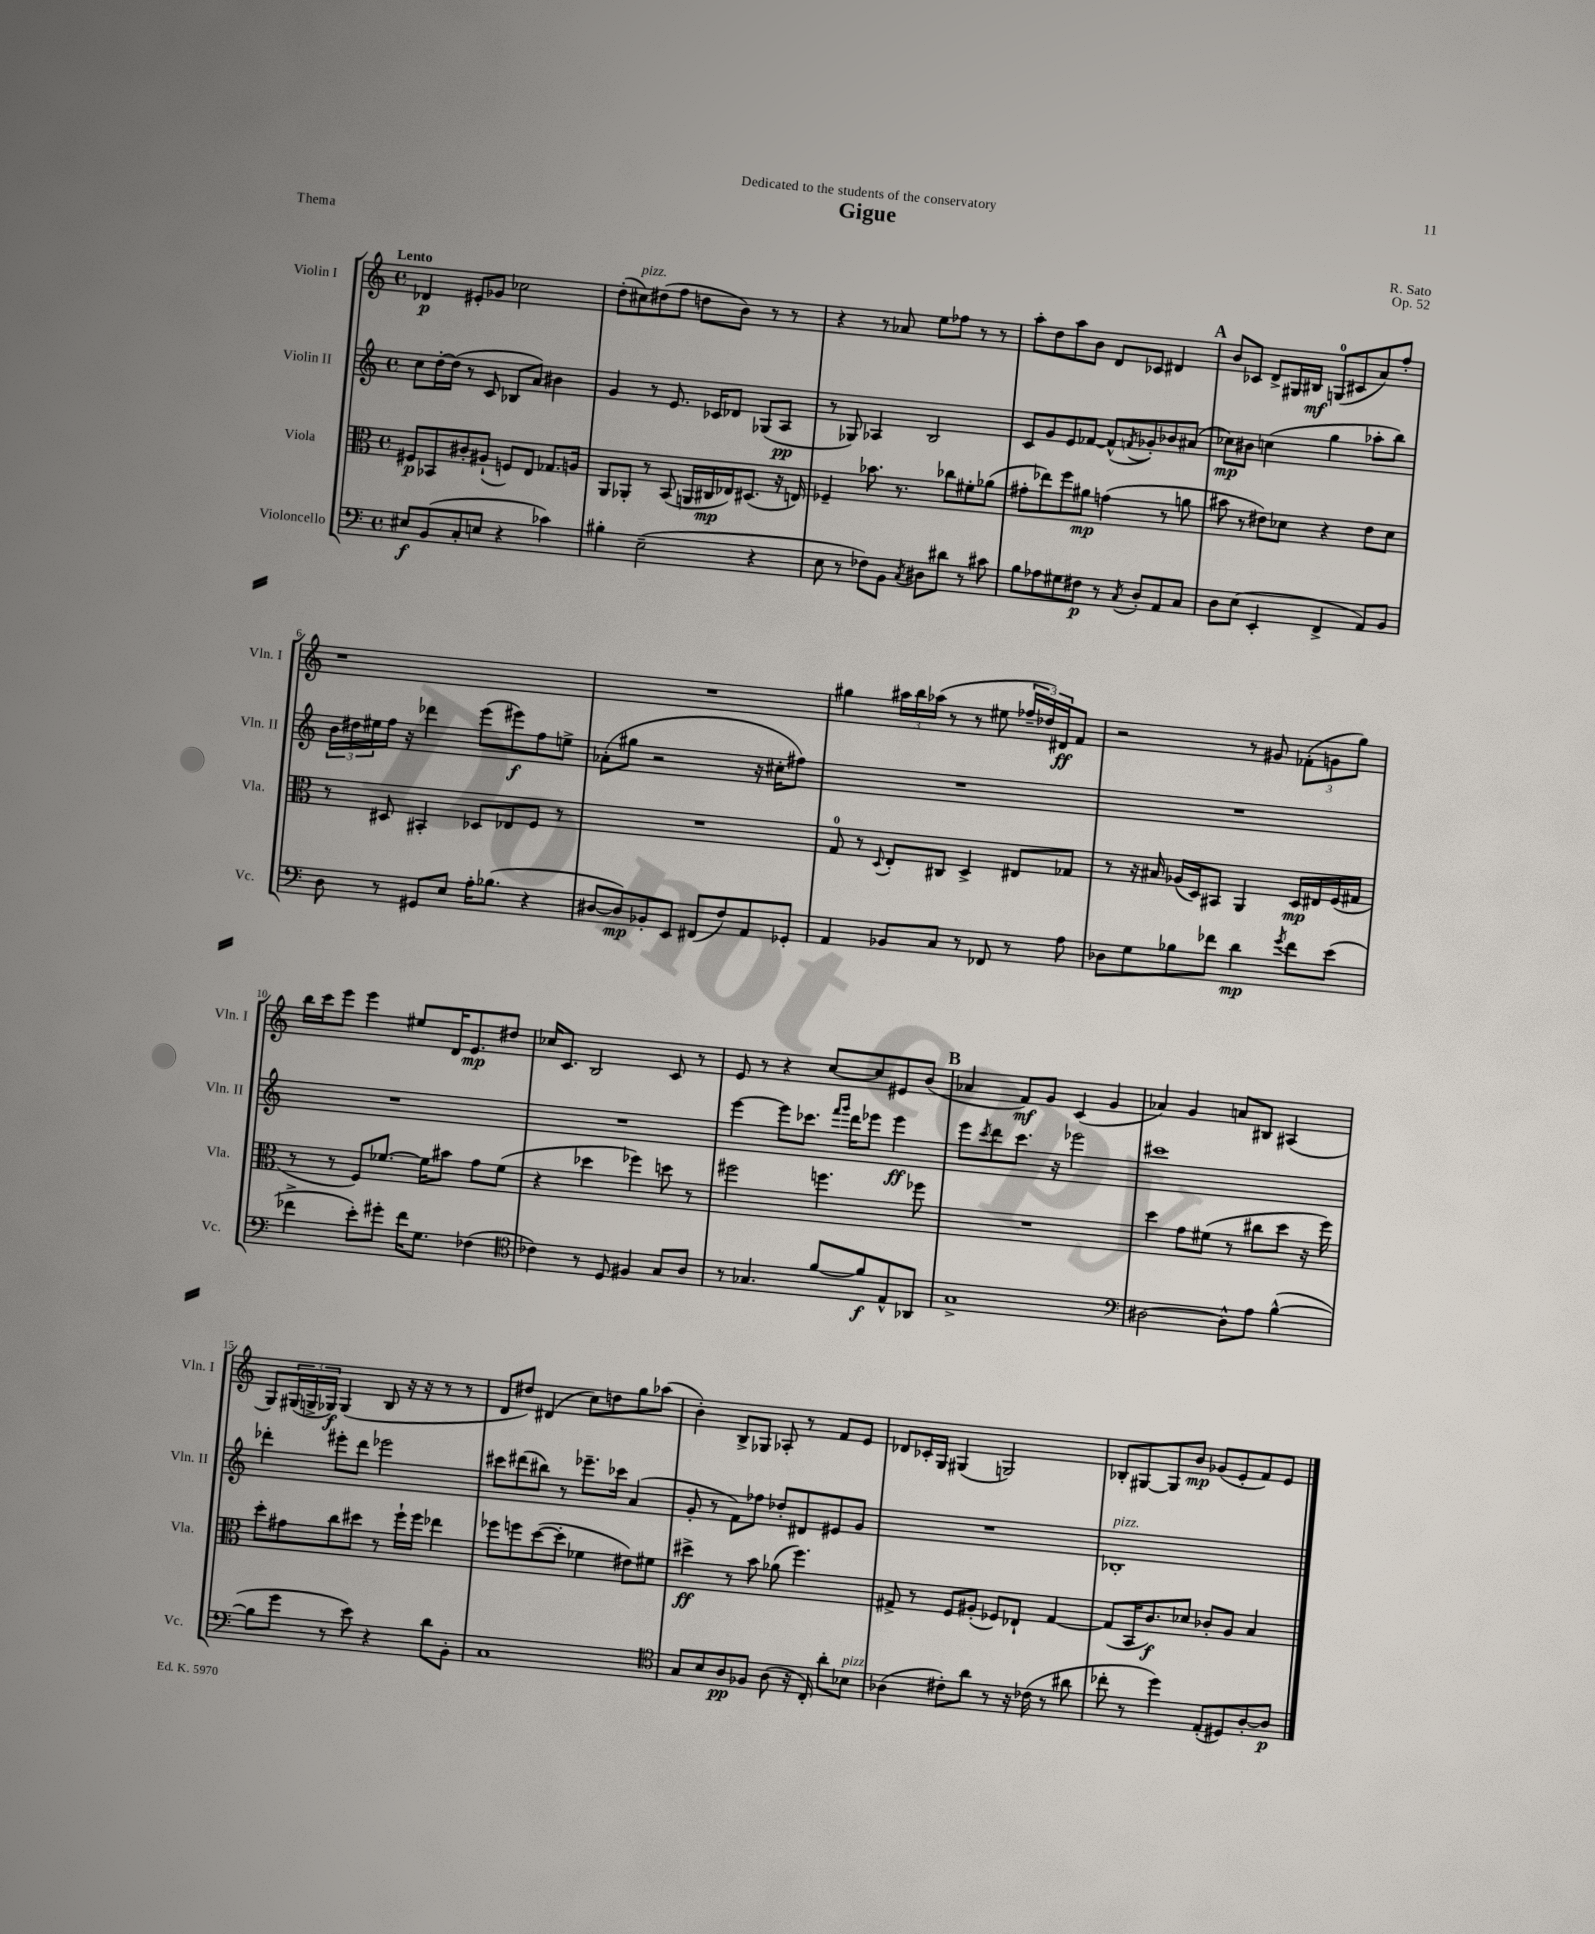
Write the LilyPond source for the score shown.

\header { title = "Gigue" composer = "R. Sato" dedication = "Dedicated to the students of the conservatory" opus = "Op. 52" piece = "Thema" }
<<
\new StaffGroup <<
\new Staff = "s0" \with { instrumentName = "Violin I" shortInstrumentName = "Vln. I" } {
    \clef treble \key c \major \defaultTimeSignature \time 4/4 \tempo "Lento"
    des'4\p eis'8-. ges'8 ces''2 |
    d''8-.( cis''8^\markup { \italic "pizz." }) dis''8( f''8 d''8 b'8) r8 r8 |
    r4 r8 aes'8 e''8 fes''8 r8 r8 |
    a''8-. d''8 a''8 b'8 d'8 ces'8 dis'4 |
    \mark \markup { \bold "A" } b'8 ces'8 d'8-> gis16 bis16\mf g8-0( cis'8 a'8) f''8-. |
    r1 |
    R1 |
    gis''4 \tuplet 3/2 { ais''16 b''16 aes''16( } r8 r8 eis''8 \tuplet 3/2 { fes''16-- des''16) dis'16\ff } f'8 |
    r2 r8 gis'8 \tuplet 3/2 { fes'8-.( g'8 g''8) } |
    b''16 c'''16 e'''8 e'''4 eis''8 d'16 e'8.\mp dis''8 |
    ces''16 c'8. b2 c'8 r8 |
    e'8 r8 r4 c''8~ c''8 eis'8 b'8( |
    \mark \markup { \bold "B" } aes'4 f'8\mf) g'8 c'4( g'4 |
    aes'4) g'4 a'8 bis8 ais4( |
    g8) \tuplet 3/2 { gis16( g16-> ges16\f) } ges4( b8 r16 r16 r8 r8 |
    d'8 dis''8) dis'4( c''8) d''8 g''8 aes''8( |
    b'4-.) b8-> ges8 aes8-. r8 f'8 e'8 |
    des'8 ces'16-. g16 gis4( g2) |
    bes8-. gis8~ gis8 b'8\mp ges'8( e'8-. f'8) e'8 \bar "|." |
}
\new Staff = "s1" \with { instrumentName = "Violin II" shortInstrumentName = "Vln. II" } {
    \clef treble \key c \major \defaultTimeSignature \time 4/4
    c''8 d''16~-. d''16( r8 c'8 bes8 a'8) bis'4 |
    g'4 r8 e'8. ces'16 des'8 ges8( a8\pp |
    r8 ges8) aes4 b2 |
    c'8 g'8 e'8 fes'8~ fes'8-^( \acciaccatura { f'8 } ges'8-.) bes'8 ais'8( |
    \mark \markup { \bold "A" } ces''8\mp) bis'8 c''4( g''4 aes''8-. b''8) |
    \tuplet 3/2 { b'16 dis''16 eis''16 } f''16 r16 des'''4 e'''8( eis'''8\f) f''8 e''8-> |
    aes'8-.( gis''8 r2 r16 cis''16-. fis''8) |
    R1 |
    R1 |
    R1 |
    R1 |
    e'''4~ e'''8 ces'''8. \grace { f'''16 g'''16 } d'''16 ees'''8 ees'''4\ff |
    \mark \markup { \bold "B" } e'''8 \acciaccatura { c'''8 } d'''8 c'''8. r16 ees'''2 |
    cis'''1 |
    des'''4-. eis'''8-. des'''8 ees'''2 |
    cis'''8 dis'''8( bis''8) r8 ees'''8.-- ces'''16 a'4( |
    g'8-. r8 f'8) fes''8 des''8-. dis'8 eis'8 g'8 |
    R1 |
    bes1-.^\markup { \italic "pizz." } \bar "|." |
}
\new Staff = "s2" \with { instrumentName = "Viola" shortInstrumentName = "Vla." } {
    \clef alto \key c \major \defaultTimeSignature \time 4/4
    fis8\p bes,8 cis'8-. ais8-!( f8) e8 ges8. a16 |
    a,8 aes,8-. r8 b,8( a,16 cis16\mp ees16) dis8.( r16 e16) |
    fes4-- bes'8. r8. ces''8 fis'8-. aes'8( |
    gis'8-. ees''8) f''8 ais'8\mp g'4( r8 a'8 |
    \mark \markup { \bold "A" } bis'8 r8 eis'8) des'8 r4 eis'8 des'8 |
    r8 dis8 bis,4-. des8 ees8 f8 r8 |
    R1 |
    g8-0 r8 \appoggiatura { d8 } e8-. cis8 d4-> eis8 ges8 |
    r8 r16 bis16 aes16( d16) bis,8 a,4 d16\mp eis16 f16( gis16 |
    r8 r8 f8) fes'8.~ fes'16 bis'8 g'8 fes'8( |
    r4 des''4 fes''4) d''8 r8 |
    fis''2 f''4. fes''8 |
    \mark \markup { \bold "B" } R1 |
    d''4 g'8 fis'8( r8 cis''8 d''8 r16 f''16) |
    d''8-. gis'8 c''8 dis''8 r8 f''16-! f''16 ees''4 |
    fes''8 f''8 d''8~( d''8-. fes'4 eis'8) fis'8 |
    dis''4->\ff r8 b'8 aes'8( f''4.) |
    gis8-> r8 f8 ais8-.( fes8) ees8-! gis4~ |
    gis8( b,16 c'8.\f) des'8 ces'8-. a8 b4 \bar "|." |
}
\new Staff = "s3" \with { instrumentName = "Violoncello" shortInstrumentName = "Vc." } {
    \clef bass \key c \major \defaultTimeSignature \time 4/4
    eis8\f b,8( c8-. e8 r4 ces'4) |
    bis4-. e2--( r4 |
    e8 r8 fes8) b,8 \acciaccatura { c8 } dis8 dis'8 r8 cis'8 |
    b8 aes8 gis8 fis8\p r8 \acciaccatura { c8 } d8-. a,8 c8 |
    \mark \markup { \bold "A" } d8 e8( e,4-. f,4-> a,8) b,8 |
    d8 r8 gis,8 e8 a16-. bes8.( r4 |
    dis8~ dis8\mp) bes,8-. e,8 fis,8( f8) a,8 ges,8-. |
    a,4 bes,8 c8 r8 fes,8 r8 a8 |
    des8 g8 bes8 fes'8 d'4\mp \acciaccatura { g'8 } fes'8 e'8( |
    fes'4-> e'8-.) gis'8-. fes'16 g8. fes4( |
    \clef tenor ces'4) r8 d8 fis4 g8 a8 |
    r8 ges4. f'8~ f'8\f e8-^ aes,8 |
    \mark \markup { \bold "B" } g1-> |
    \clef bass dis2~ dis8-^ a8 b4~-^( |
    b8 g'8 r8 e'8) r4 d'8 b,8-. |
    c1 |
    \clef tenor g8 b8 a8\pp fes8 a8( r16 c16-.) a'8-. bes8^\markup { \italic "pizz." } |
    aes4( cis'8-.) a'8 r8 r16 ces'16( r8 ais'8 |
    ces''8-. r8 d''4) e8-.( dis8) a8~-. a8\p \bar "|." |
}
>>
>>
